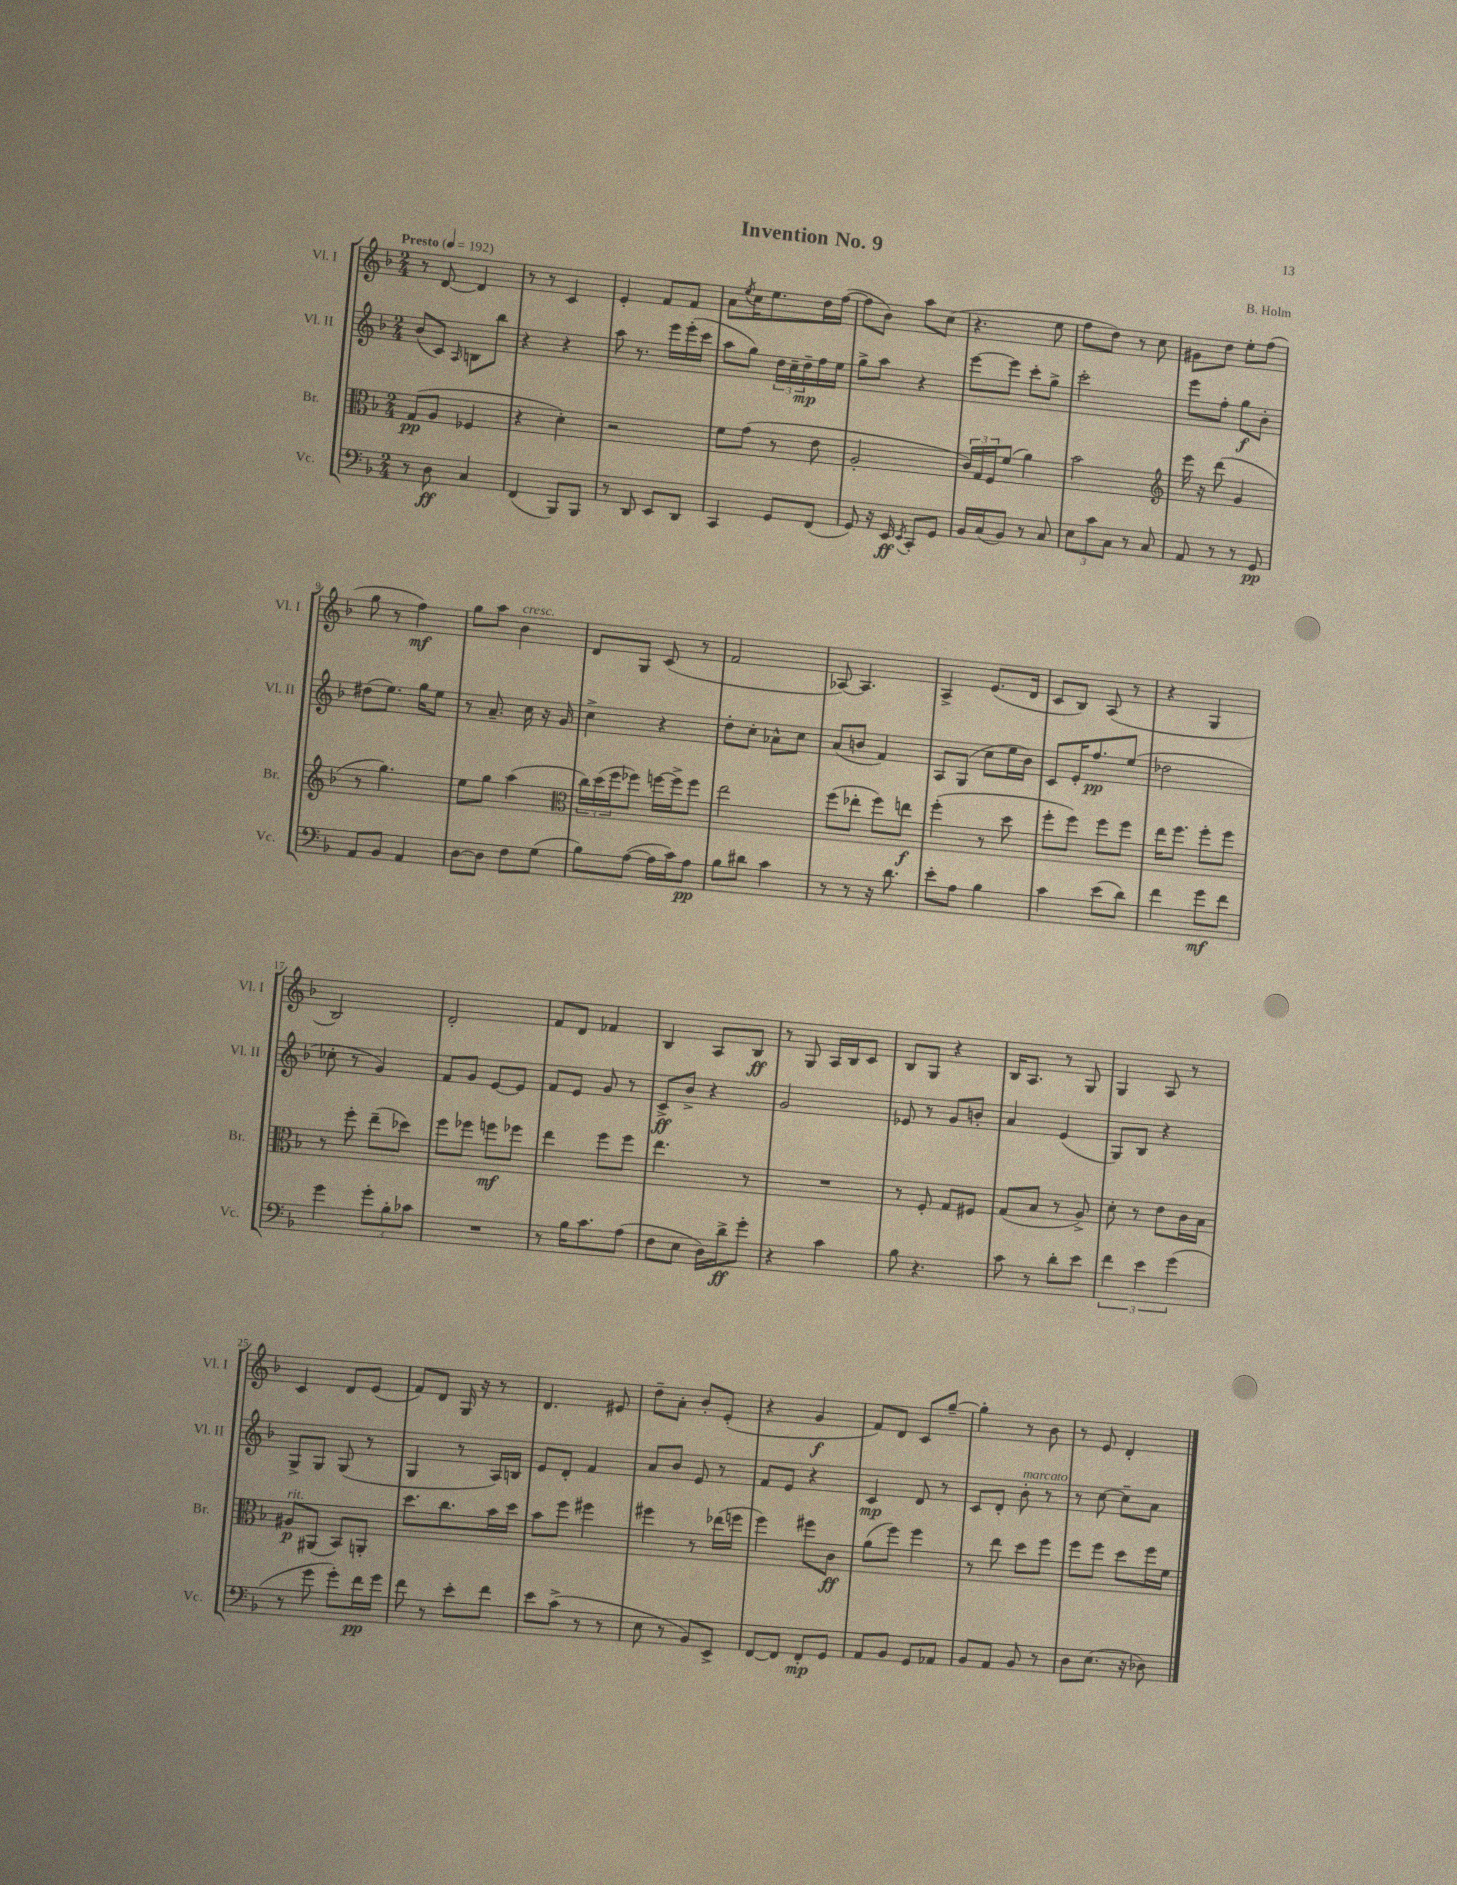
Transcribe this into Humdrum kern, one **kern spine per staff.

**kern	**kern	**kern	**kern
*staff4	*staff3	*staff2	*staff1
*clefF4	*clefC3	*clefG2	*clefG2
*k[b-]	*k[b-]	*k[b-]	*k[b-]
*M2/4	*M2/4	*M2/4	*M2/4
*MM192	*MM192	*MM192	*MM192
8r	(8G	(8b-	8r
8D	8A	8c)	[8d
.	.	16qqA	.
4C	4F-	8B	4d]
.	.	8bb-	.
=	=	=	=
(4FF	4r	4r	8r
.	.	.	8r
8BBB-)	4d')	4r	4c
8BBB-	.	.	.
=	=	=	=
8r	2r	8aa	4e'
8DD	.	8.r	.
8EE	.	.	8f
.	.	16eee	.
8DD	.	(16eee'	8f
.	.	16ccc	.
=	=	=	=
4CC	8f	8aa	8a
.	.	.	8qee
.	(8g	8gg)	16cc
.	.	.	8.ee
8GG	8r	24dd	.
.	.	24cc~	.
.	.	24dd~	.
(8FF	8e	16ff	16dd
.	.	16ee	([16ff
=	=	=	=
8GG)	2A'	8gg^	8ff]
16r	.	8aa	8b-)
16EE	.	.	.
8qEE	.	.	.
8CC'	.	4r	8aa
8GG	.	.	(8cc
=	=	=	=
16BB-	24c)	[8eee	4.r
.	24G	.	.
(16C	.	.	.
.	24F	.	.
8BB-)	(8f	8eee]	.
8r	4a)	8ccc'	.
8C	.	8gg^	8ee
=	=	=	=
12E	2b-	2ccc'	8ff
12c	.	.	.
.	.	.	8dd)
12C	.	.	.
8r	.	.	8r
8C	.	.	8cc
=	=	=	=
*	*clefG2	*	*
8AA	16eee	8eee	8g#
.	16r	.	.
8r	(8ddd	8ff'	8dd
8r	4g	8gg	8ee'
8GG	.	8b-'	(8ff
=	=	=	=
8AA	8r	(8dd#	8gg
8BB-	4.gg)	8.ee)	8r
4AA	.	.	4ff)
.	.	16gg	.
.	.	8ee	.
=	=	=	=
[8D	8ee	8r	8gg
8D]	8gg	8.a~	8aa
8F	(4aa	.	4b-
.	.	16cc	.
(8G	.	16r	.
.	.	16g	.
=	=	=	=
*	*clefC3	*	*
8B-)	24cc)	4cc^	8d
.	(24dd	.	.
.	24ff	.	.
([8A	8ff-)	.	8G
16A]	[16ff	4r	(8c
16c)	16ff^]	.	.
8A	8ff	.	8r
=	=	=	=
8B-	2ee	8dd'	2f
8d#	.	8cc'	.
4c	.	8a-^^	.
.	.	8cc	.
=	=	=	=
8r	(8ff	(8a	[8A-)
8r	8ee-'	8b	4.A-]
16r	8ff)	4f)	.
8.d	.	.	.
.	8ee	.	.
=	=	=	=
8e'	(4ff'	8A	4A^
8A	.	(8G	.
4B-	8r	8cc	(8.e
.	8dd	16ee	.
.	.	16b-)	16d
=	=	=	=
4c	8ff'	8c	8c
.	8ff)	16e'	8B-)
.	.	8.ff	.
(8e	8ff	.	(8A
8d)	8ff	(8ee	8r
=	=	=	=
4f	16ee	2dd-	4r
.	8.ff	.	.
8g	8ff'	.	4G
8f	8ff	.	.
=	=	=	=
4g	8r	8cc-'	2B-)
.	8ff'	8r	.
12g'	(8ee~	4g)	.
12B-'	.	.	.
.	8dd-)	.	.
12c-	.	.	.
=	=	=	=
2r	8ff	8f	2d'
.	8ff-	8g	.
.	8ff	[8e	.
.	8ff-	8e]	.
=	=	=	=
8r	4ee	8f	8f
16B-	.	8e	8d
8.c	.	.	.
.	8ff	8g	4f-
(8A	8ff	8r	.
=	=	=	=
8F	4.ee	8c^	4B-
8E	.	8b-^	.
16D)	.	4r	8A
16d^	.	.	.
8g'	8r	.	8B-
=	=	=	=
4r	2r	2g	8r
.	.	.	8G
4c	.	.	16A
.	.	.	16B-
.	.	.	8c
=	=	=	=
8B-	8r	8e-	8B-
4.r	8F'	8r	8G
.	8G	8g	4r
.	8F#	8b'	.
=	=	=	=
8c	(8G	4a	16B-
.	.	.	8.A
8r	8B-	.	.
8d'	8r	(4e	8r
8e	8A^)	.	8G
=	=	=	=
6f	8d'	8G)	4G
.	8r	8B-	.
6e	.	.	.
.	8e	4r	8A
(6g	.	.	.
.	16c	.	8r
.	16B-	.	.
=	=	=	=
8r	8A#	8G^	4c
8g	(8AA#	8G	.
8g')	8BB-)	(8G	8d
16f	8AA'	8r	(8e
16g	.	.	.
=	=	=	=
8f	8.dd	4G	8f)
8r	.	.	8d
.	8.cc	.	.
8e'	.	8r	16G
.	.	.	16r
8f	16b-	16A)	8r
.	16dd	16B	.
=	=	=	=
8e	8b-	8e	4.d
(8c^	8ff	8d'	.
8r	4ff#	4f	.
8r	.	.	8e#
=	=	=	=
8E	4ff#	8a	8dd~
8r	.	8b-	8a'
8BB-)	8r	8e	8b-'
8EE^	(16ee-	8r	(8e'
.	16ff	.	.
=	=	=	=
[8FF	4ff)	8f	4r
8FF]	.	8e	.
8FF'	8ff#	4r	4g
8GG	8c	.	.
=	=	=	=
8AA	(8a	4c	8f)
8BB-	8ff)	.	8d
8GG	4ff	8d	8c
8AA-	.	8r	[8gg~
=	=	=	=
8BB-	8r	8c	4gg']
8AA	8ee	8d'	.
8BB-	8dd	8b-'	8r
8r	8ff	8r	8b-
=	=	=	=
8D	8ff	8r	8r
(8.E	8ff	[8cc	8e
.	8dd	8cc~]	4d'
16r	.	.	.
8D-)	16ff	8a	.
.	16f	.	.
==	==	==	==
*-	*-	*-	*-
